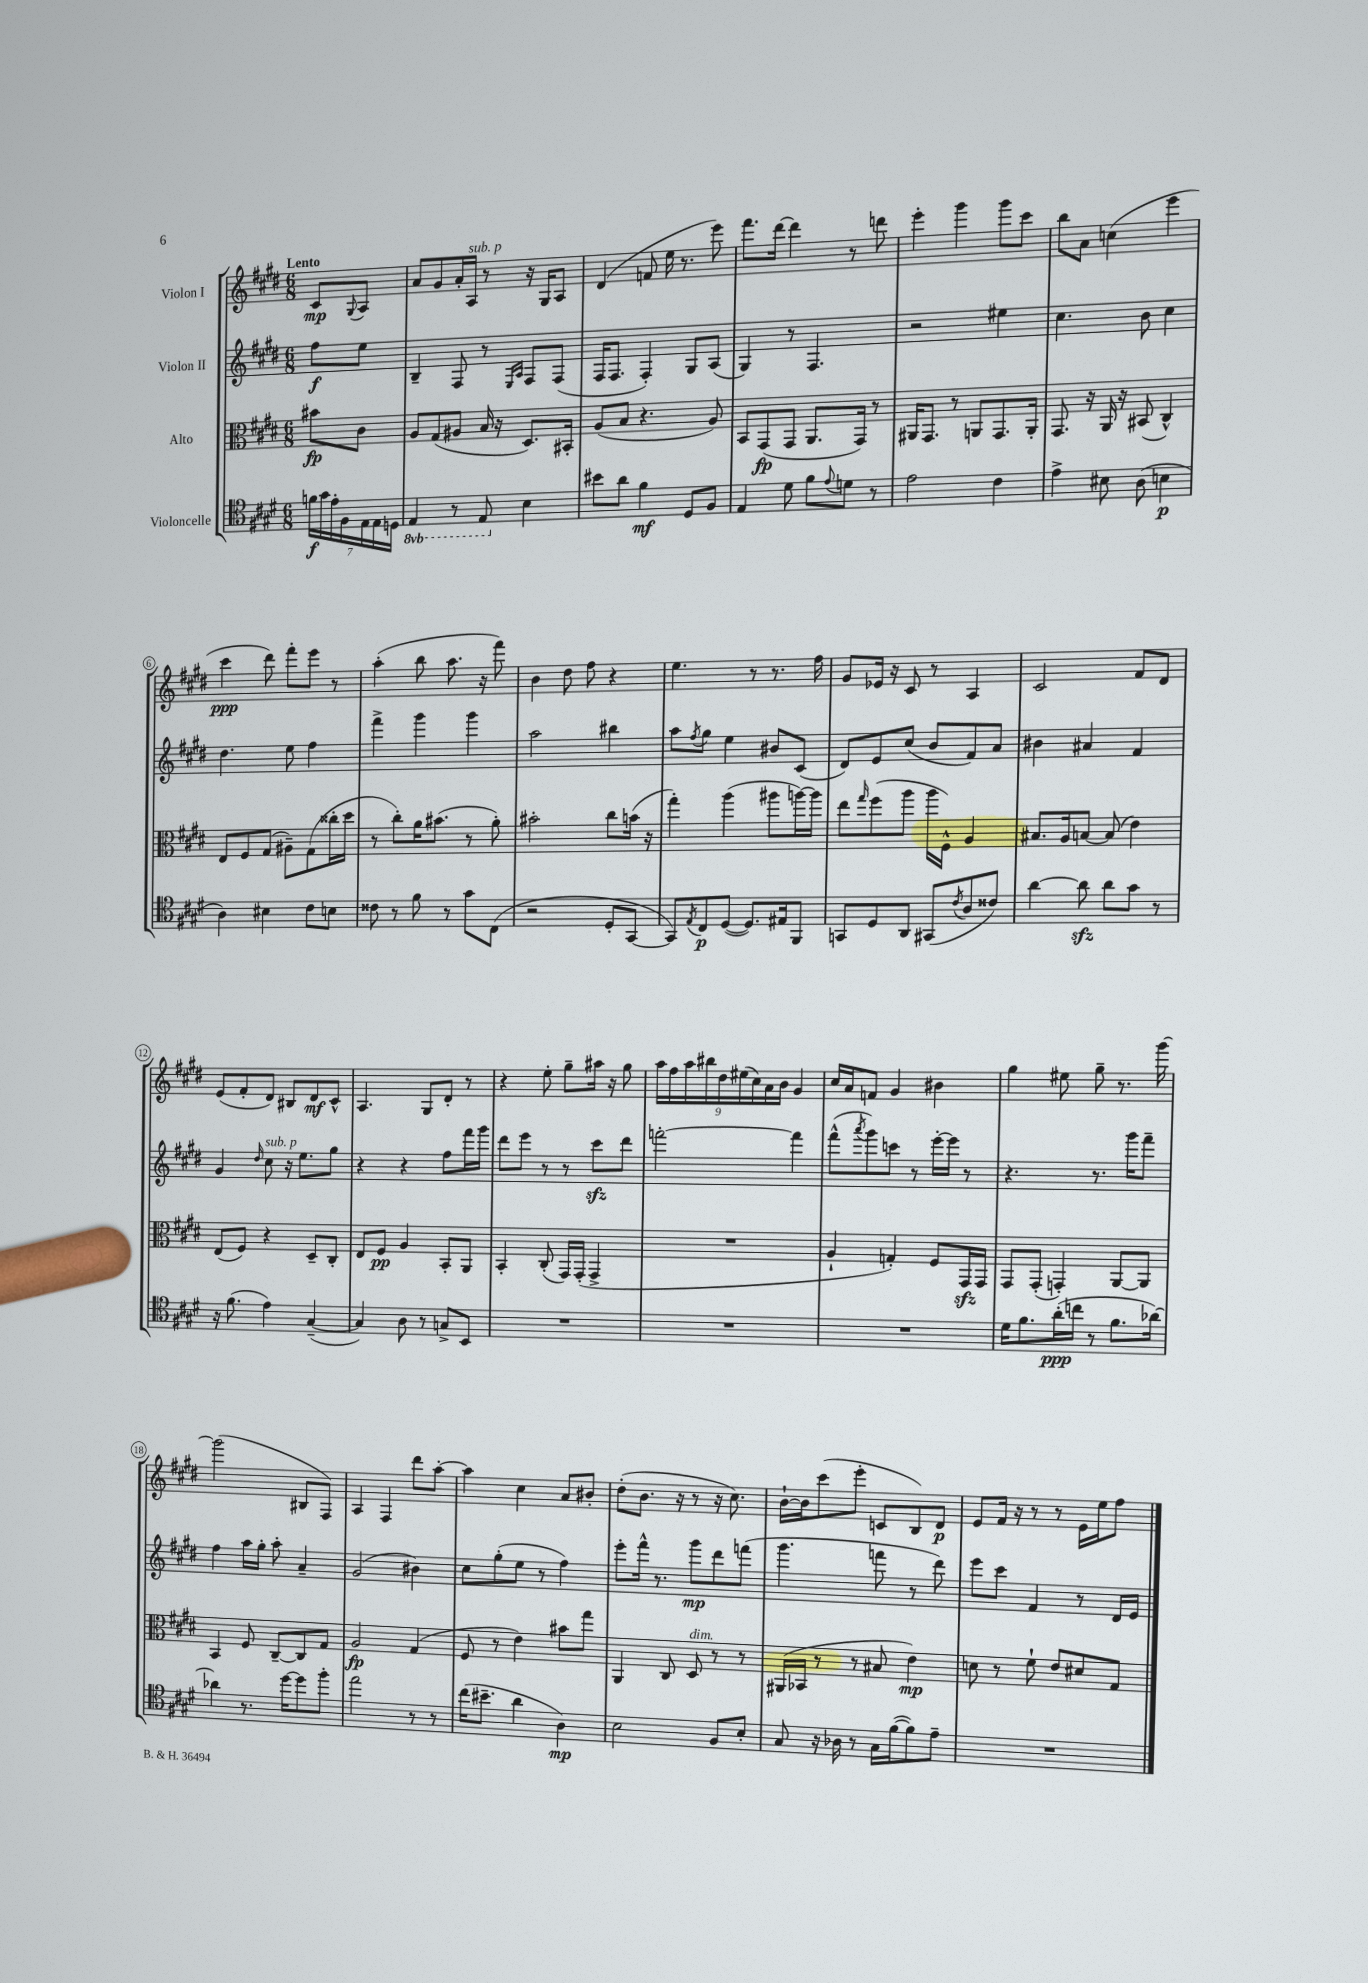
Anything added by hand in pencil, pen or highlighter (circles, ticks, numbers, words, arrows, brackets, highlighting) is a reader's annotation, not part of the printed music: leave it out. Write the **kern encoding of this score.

**kern	**kern	**kern	**kern
*staff4	*staff3	*staff2	*staff1
*clefC4	*clefC3	*clefG2	*clefG2
*k[f#c#g#d#]	*k[f#c#g#d#]	*k[f#c#g#d#]	*k[f#c#g#d#]
*M6/8	*M6/8	*M6/8	*M6/8
28f	8b#	8ff#	8c#
28g#	.	.	.
28e'	.	.	.
28F#	.	.	.
.	.	.	8qqG#
.	8c#	8ee	8A
28E	.	.	.
28E	.	.	.
28D	.	.	.
=	=	=	=
4EE	8A	4B~	8a
.	(8G#	.	8g#
8r	8A#	8F#	16a'
.	.	.	16A
8EE	16B	8r	8r
.	16r	.	.
.	.	16qqE	.
.	.	16qqA	.
4B	8.D#)	8F#	16r
.	.	.	16G#
.	.	(8F#	8A
.	16BB#'	.	.
=	=	=	=
8b#	(8A	16F#	(4d#
.	.	8.F#	.
8a	8B	.	.
4f#	4.r	4F#')	8f
.	.	.	16ee
.	.	.	8.r
8D#	.	8G#	.
8F#	8A)	(8A	8eee)
=	=	=	=
4E	8BB	4G#)	8.fff#
.	(8GG#	.	.
.	.	.	[16ddd#
8d#	8GG#	8r	4ddd#]
8f#	8.AA	4.F#	.
8qqe	.	.	.
8d	.	.	8r
.	16GG#)	.	.
8r	8r	.	8ddd
=	=	=	=
2e	16AA#	2r	4eee'
.	8.GG#	.	.
.	8r	.	4ggg#
.	8AA	.	.
4c#	8.GG#	4ee#	8ggg#
.	.	.	8ccc#
.	16AA'	.	.
=	=	=	=
4e^	8.GG#	4.cc#	8bb
.	.	.	8a
.	16r	.	.
8B#	16AA	.	(4cc
.	16r	.	.
(8A	(8BB#	8b	.
4B	4C#^^)	4cc#	4eee
=	=	=	=
4A)	8E	4.dd#	4ccc#
.	8F#	.	.
4B#	(8G#	.	8ddd#)
.	8A#~)	8ee	8fff#'
8c#	(8G#	4ff#	8eee
8B	16cc##'	.	8r
.	16dd#	.	.
=	=	=	=
8c##	8r	4fff#^	(4aa'
8r	8cc#')	.	.
8f#	16a	4ggg#	8bb
.	(8.b#	.	.
8r	.	.	8.aa
8g#	8r	4ggg#	.
.	.	.	16r
(8C#	8a')	.	8fff#)
=	=	=	=
2r	2b#'	2aa	4b
.	.	.	8dd#
.	.	.	8ff#
8D#'	8cc#	4bb#	4r
[8GG#	(16b	.	.
.	16r	.	.
=	=	=	=
8GG#])	4gg#')	8aa	4.ee
8qE	.	8qff#	.
8C#	.	8gg#	.
([8D#	(4aa	4ee	.
8.D#])	.	.	8r
.	8aa#	8b#	8.r
16E#	.	.	.
8FF#	[16aa)	(8c#	.
.	16aa]	.	16ff#
=	=	=	=
8GG	8ee	8d#)	8g#
.	16qqgg#	.	.
8D#	(8ff#	8e	16e-
.	.	.	16r
8AA	8aa	(8cc#	8c#
(8GG#	16aa	8b	8r
.	16F#^^)	.	.
8qc#	.	.	.
8A	4A	8f#)	4A
8c##)	.	8a	.
=	=	=	=
[4a	8.B#	4b#	2c#
.	16A	.	.
8a]	[8B	4a#	.
8a	(8B]	.	.
8g#	4e)	4f#	8f#
8r	.	.	8d#
=	=	=	=
16r	(8E	4g#	(8e
(8.f#	.	.	.
.	8F#)	.	8f#'
.	.	16qqdd#	.
4e)	4r	8cc#	8d#)
.	.	16r	8B#
.	.	8.ee	.
([4G#~	8D#~	.	8d#
.	8C#'	8gg#	8c#^^
=	=	=	=
4G#])	8E	4r	4.A
.	8F#	.	.
8A	4A	4r	.
8r	.	.	8G#
8G^	8BB'	8ff#	8d#'
8BB	8AA	16fff#	8r
.	.	16ggg#	.
=	=	=	=
2.r	4BB'	8ddd#	4r
.	.	8eee	.
.	(8C#'	8r	8ee'
.	16GG#)	8r	8gg#~
.	(16GG#'	.	.
.	4GG#^	8ccc#	16aa#
.	.	.	16r
.	.	8ddd#	8gg#
=	=	=	=
2.r	2.r	[2fff'	18aa
.	.	.	18ff#
.	.	.	18aa
.	.	.	18bb#
.	.	.	18dd#
.	.	.	(18ee#
.	.	.	18cc#)
.	.	.	18a
.	.	.	18b
.	.	4fff]	4g#
=	=	=	=
2.r	4A`	(8fff#^^	16cc#
.	.	.	16a
.	.	8qaaa	.
.	.	8ggg#)	8f
.	4G')	8ccc	4g#
.	.	8r	.
.	8F#	[16eee'	4b#
.	.	16eee]	.
.	16GG#	8r	.
.	16GG#	.	.
=	=	=	=
16d#	8GG#	4.r	4gg#
8.f#	.	.	.
.	(8GG#'	.	.
(16a'	4GG')	.	8ee#
16cc	.	.	.
8r	.	8.r	8gg#~
8.f#	[8AA	.	8.r
.	.	16ggg#	.
.	8AA]	8fff#~	.
[16a-)	.	.	[16ggg#
=	=	=	=
4a-]	4BB	4ff#	(2ggg#]
8.r	8F#	16aa	.
.	.	16gg#'	.
.	[8C#~	8aa'	.
[16dd#	.	.	.
8dd#]	8C#]	4a~	8B#
8ff#'	8G#	.	8F#)
=	=	=	=
2ee	2A	(2g#	4A
.	.	.	4F#
8r	(4G#	4b#)	8ddd#
8r	.	.	[8aa'
=	=	=	=
(16cc#	8F#	8cc#	4aa]
8.b#~	.	.	.
.	8r	(8gg#'	.
4a	4e)	8ee	4cc#
.	.	8r	.
4A)	8b#	4ff#)	8a
.	8gg#	.	8b#'
=	=	=	=
2B	4AA	8eee'	(8dd#'
.	.	16fff#^^	8.b
.	.	8.r	.
.	8C#	.	.
.	.	.	16r
.	8D#	8ggg#	8r
8F#	8r	8ddd#	16r
.	.	.	8.cc#)
8B'	8r	(8fff	.
=	=	=	=
8G#	(16AA#	4.ggg#	[16b`
.	16BB-	.	16b]
16r	8r	.	(8ccc#
16A-	.	.	.
8r	8r	.	8eee'
16G#	8B#	8fff	8c
([16f#	.	.	.
8f#])	4e)	8r	8B)
8e~	.	8ddd#)	8d#
=	=	=	=
2.r	8d	8eee	8e
.	8r	8ccc#	16f#
.	.	.	16r
.	8f#`	4f#	8r
.	8e	.	8r
.	8d#	8r	16e
.	.	.	16ee
.	8G#	16d#	8ff#
.	.	16e	.
==	==	==	==
*-	*-	*-	*-
